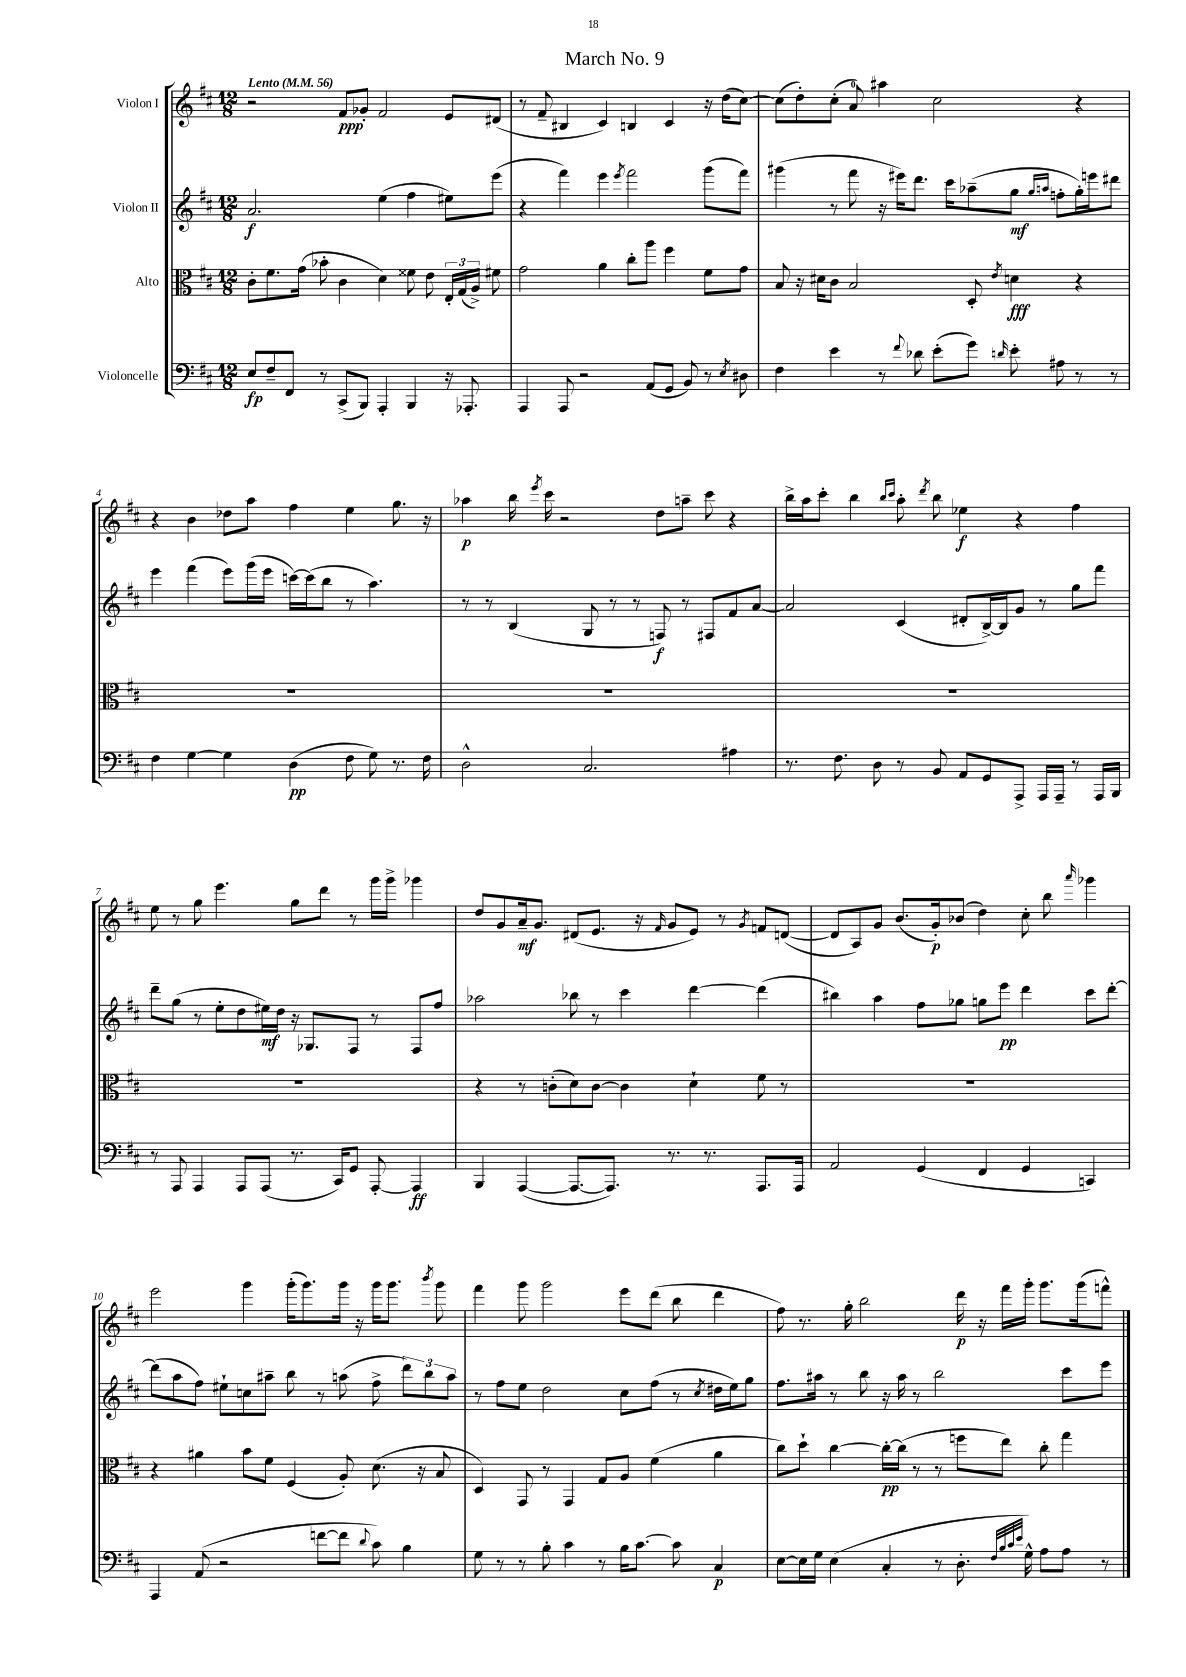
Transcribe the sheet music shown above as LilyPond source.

\header { title = "March No. 9" }
<<
\new StaffGroup <<
\new Staff = "s0" \with { instrumentName = "Violon I" } {
    \clef treble \key d \major \numericTimeSignature \time 12/8 \tempo "Lento" 4 = 56
    \autoBeamOff r2 fis'8[\ppp ges'8]-. fis'2 e'8[ dis'8]( |
    r8 fis'8-- bis4 cis'4) b4 cis'4 r16 d''16[( cis''8]~) |
    cis''8[( d''8-.) cis''8]-.( a'8-0) ais''4 cis''2 r4 |
    r4 b'4 des''8[ a''8] fis''4 e''4 g''8. r16 |
    aes''4\p b''16 \acciaccatura { e'''8 } cis'''16 r2 d''8[ a''8]-- cis'''8 r4 |
    b''16[-> a''16 cis'''8]-. b''4 \grace { b''16[ cis'''16] } a''8-. \acciaccatura { d'''8 } b''8 ees''4\f r4 fis''4 |
    e''8 r8 g''8 e'''4. g''8[ d'''8] r8 g'''16[ g'''16]-> ges'''4 |
    d''8[ g'8 a'16--\mf g'8.] dis'8[( e'8.] r16 \grace { fis'16 } g'8[ e'8]) r8 \acciaccatura { g'8 } f'8[ d'8]~( |
    d'8[ a8) g'8] b'8.[( g'16-.\p) bes'8]( d''4) cis''8-. b''8 \grace { a'''16 } ges'''4 |
    e'''2 g'''4 g'''16[-.( g'''8.) g'''16] r16 g'''16[ g'''8.] \acciaccatura { b'''8 } g'''8 |
    fis'''4 g'''8 g'''2 e'''8[ d'''8]( b''8 d'''4 |
    fis''8) r8. g''16-. b''2 d'''16\p r16 fis'''16[ g'''16]-. g'''8.[ g'''16( f'''8]-^) \bar "|." |
}
\new Staff = "s1" \with { instrumentName = "Violon II" } {
    \clef treble \key d \major \numericTimeSignature \time 12/8
    \autoBeamOff a'2.\f e''4( fis''4 eis''8[) e'''8]( |
    r4 fis'''4) e'''4 \acciaccatura { e'''8 } fis'''2 g'''8[( fis'''8]) |
    gis'''4( r8 fis'''8 r16 eis'''16[) d'''8.] cis'''16[ aes''8--( g''8]\mf \grace { g''16[ a''16] } f''8[-. g''16-.) e'''16 dis'''8] |
    e'''4 fis'''4( e'''8[) g'''16( e'''16] c'''16[~) c'''16( b''8] r8 a''4.) |
    r8 r8 b4( g8 r8 r8 f8\f) r8 fis8[ fis'8 a'8]~ |
    a'2 cis'4( dis'8[-. b16~->) b16 g'8] r8 g''8[ fis'''8] |
    d'''8[-- g''8]( r8 e''8[-. d''8 eis''16\mf) d''16] r16 ges8.[ fis8] r8 fis8[ fis''8] |
    aes''2 bes''8 r8 cis'''4 d'''4~ d'''4( |
    bis''4) a''4 fis''8[ ges''8] g''8[ e'''8]\pp d'''4 cis'''8[ d'''8]~-. |
    d'''8[( a''8 fis''8]) eis''8[-! c''8 ais''8]-- b''8 r8 a''8( fis''8-> \tuplet 3/2 { d'''8[) b''8 a''8] } |
    r8 fis''8[ e''8] d''2 cis''8[ fis''8]( r8 \acciaccatura { cis''8 } dis''16[ e''16) g''8] |
    fis''8.[ ais''16] r8 b''8 r16 ais''16 r8 b''2 cis'''8[ e'''8] \bar "|." |
}
\new Staff = "s2" \with { instrumentName = "Alto" } {
    \clef alto \key d \major \numericTimeSignature \time 12/8
    \autoBeamOff cis'8[-. fis'8. g'16]( bes'8-. cis'4 d'4) fisis'8 e'8 \tuplet 3/2 { e16[-. g16( a16]->) } fis'8 |
    g'2 a'4 cis''8[-. a''8] fis''4 fis'8[ g'8] |
    b8 r16 dis'16[ cis'8] b2 d8-. \acciaccatura { e'8 } d'4\fff r4 |
    R1. |
    R1. |
    R1. |
    R1. |
    r4 r8 c'8[-.( d'8) c'8]~ c'4 d'4-! fis'8 r8 |
    R1. |
    r4 ais'4 b'8[ fis'8] fis4( a8-.) d'8.( r16 b8 |
    d4) g,8 r8 g,4 g8[ a8] fis'4( a'4 |
    cis''8[) d''8]-! cis''4~ cis''16[~-.\pp cis''16]( r8 r8 f''8[ e''8]) cis''8-. g''4 \bar "|." |
}
\new Staff = "s3" \with { instrumentName = "Violoncelle" } {
    \clef bass \key d \major \numericTimeSignature \time 12/8
    \autoBeamOff e8[\fp fis8-- fis,8] r8 cis,8[->( b,,8]) a,,4-. b,,4 r16 aes,,8.-. |
    a,,4 a,,8 r2 a,8[( g,8] b,8) r8 \acciaccatura { e8 } dis8 |
    fis4 e'4 r8 \appoggiatura { fis'8 } des'8 e'8[-.( g'8]) \grace { d'16 } e'8-. ais8 r8 r8 |
    fis4 g4~ g4 d4\pp( fis8 g8) r8. fis16 |
    d2-^ cis2. ais4 |
    r8. fis8. d8 r8 b,8 a,8[ g,8 a,,8]-> a,,16[ a,,16]-- r8 a,,16[ b,,16] |
    r8 a,,8 a,,4 a,,8[ a,,8]( r8. cis,16[) g,8] a,,8~-. a,,4\ff |
    b,,4 a,,4~( a,,8.[~ a,,8.]) r8. r8. a,,8.[ a,,16] |
    a,2 g,4( fis,4 g,4 c,4) |
    a,,4 a,8( r2 f'8[~ f'8] \appoggiatura { d'8 } cis'8) b4 |
    g8 r8 r8 b8-. cis'4 r8 b16[ cis'8.]~ cis'8 cis4\p |
    e8[~ e16 g16] e4( cis4-. r8 d8.-. \grace { fis32[ b32 cis'32 e'32] } g16-^) a8[ a8] r8 \bar "|." |
}
>>
>>
